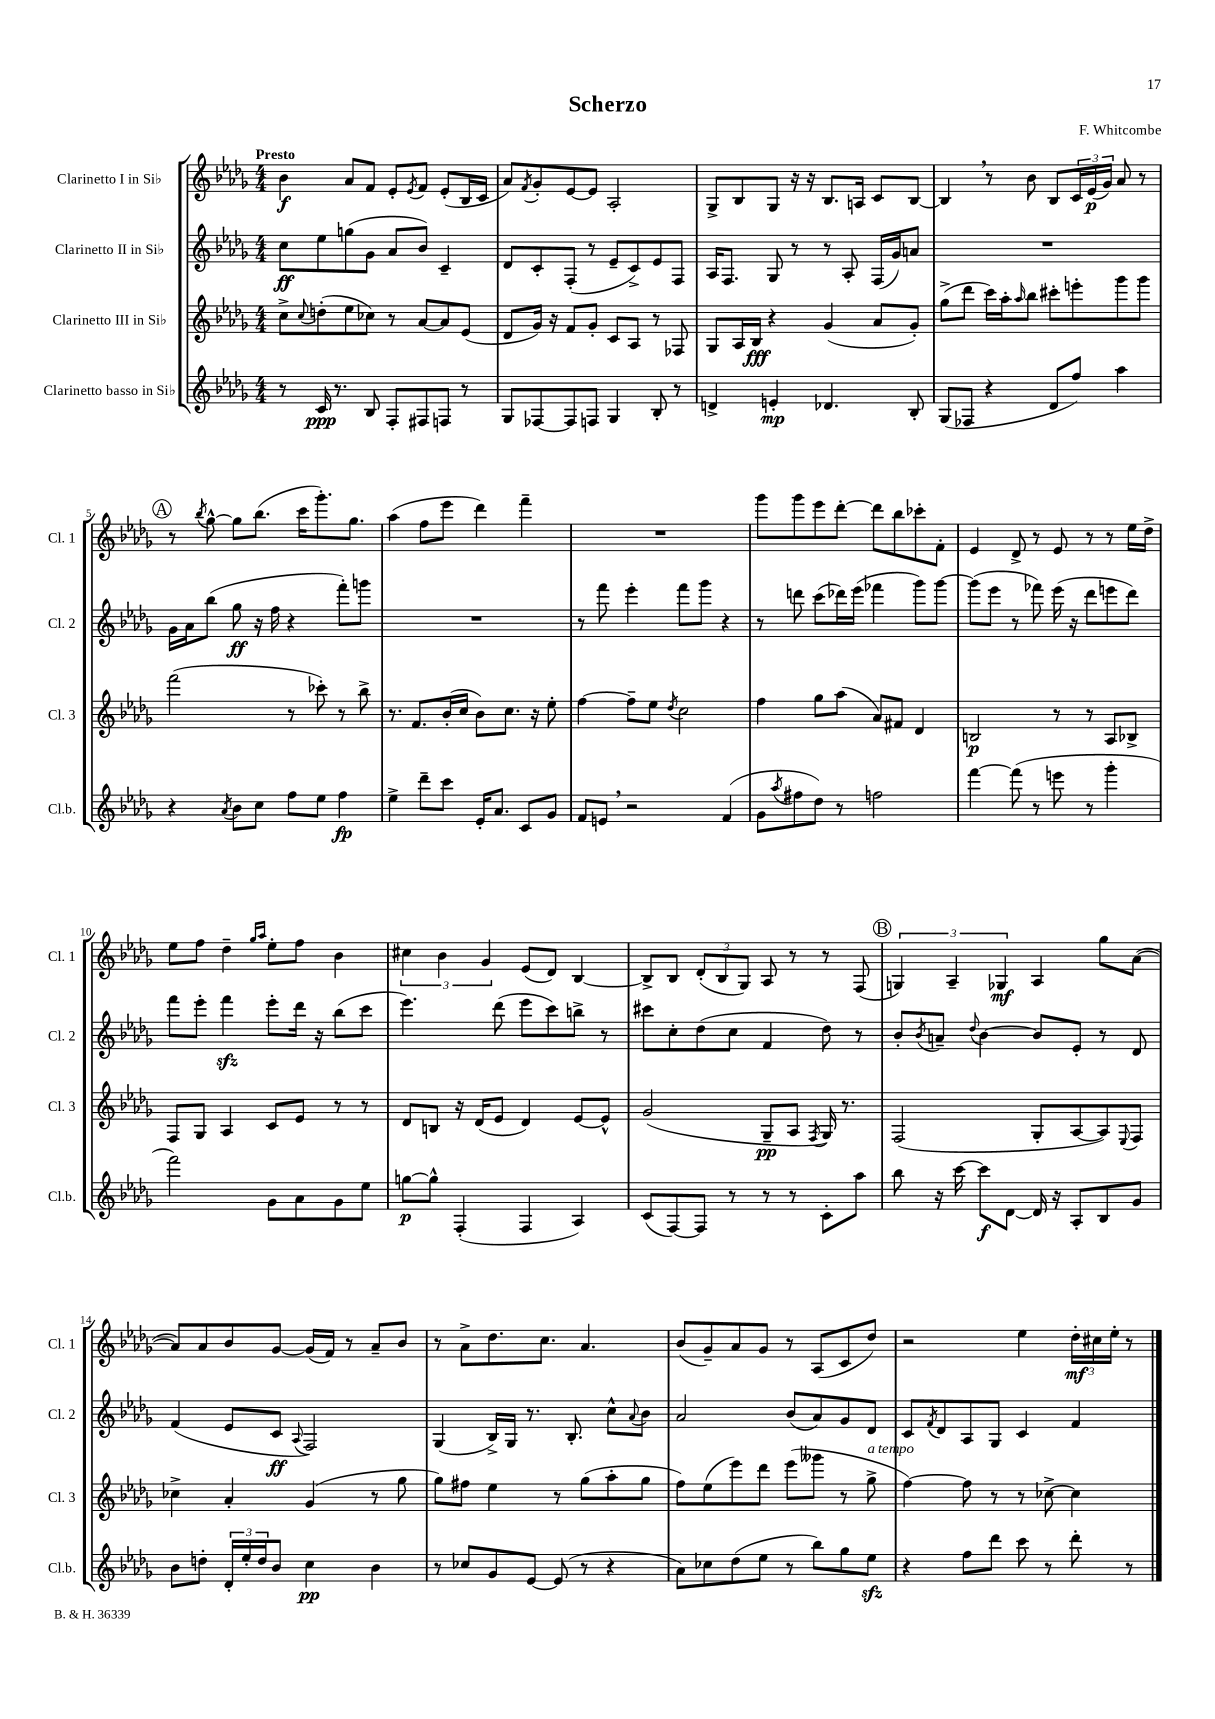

**kern	**dynam	**kern	**dynam	**kern	**dynam	**kern	**dynam
*part4	*part4	*part3	*part3	*part2	*part2	*part1	*part1
*staff4	*staff4	*staff3	*staff3	*staff2	*staff2	*staff1	*staff1
*I"Clarinetto basso in Si♭	*	*I"Clarinetto III in Si♭	*	*I"Clarinetto II in Si♭	*	*I"Clarinetto I in Si♭	*
*I'Cl.b.	*	*I'Cl. 3	*	*I'Cl. 2	*	*I'Cl. 1	*
*clefG2	*	*clefG2	*	*clefG2	*	*clefG2	*
*k[b-e-a-d-g-]	*	*k[b-e-a-d-g-]	*	*k[b-e-a-d-g-]	*	*k[b-e-a-d-g-]	*
*M4/4	*	*M4/4	*	*M4/4	*	*M4/4	*
=1	=1	=1	=1	=1	=1	=1	=1
!	!	!	!	!	!	!LO:TX:a:B:t=Presto	!
8r	.	8cc^\L	.	8cc\L	ff	4b-\	f
.	.	8qqcc/	.	.	.	.	.
16c/	ppp	(8ddn'\	.	8ee-\	.	.	.
8.r	.	.	.	.	.	.	.
.	.	8ee-\	.	(8ggn\	.	8a-/L	.
8B-/	.	8cc-X\J)	.	8g-\J	.	8f/J	.
8F'/L	.	8r	.	8a-/L	.	8e-'/L	.
.	.	.	.	.	.	8qe-/	.
8F#X/	.	[8a-/L	.	8b-/J)	.	8f/J	.
8Fn/J	.	8a-/]	.	4c~/	.	(8e-'/L	.
8r	.	(8e-/J	.	.	.	16B-/L	.
.	.	.	.	.	.	16c/JJ	.
=2	=2	=2	=2	=2	=2	=2	=2
8G-/L	.	8d-/L	.	8d-/L	.	8a-/L)	.
.	.	.	.	.	.	8qf/	.
[8F-X/	.	16g-/Jk)	.	8c'/	.	8g-'/	.
.	.	16r	.	.	.	.	.
8F-/]	.	8f/L	.	(8F'/J	.	[8e-/	.
8Fn/J	.	8g-'/J	.	8r	.	8e-/J]	.
4G-/	.	8c/L	.	8e-~/L	.	2A-'/	.
.	.	8A-/J	.	8c^/)	.	.	.
8B-'/	.	8r	.	8e-/	.	.	.
8r	.	8F-X/	.	8F/J	.	.	.
=3	=3	=3	=3	=3	=3	=3	=3
4dn^/	.	8G-/L	.	16A-/KL	.	8G-^/L	.
.	.	.	.	8.F/J	.	.	.
.	.	16A-/L	.	.	.	8B-/	.
.	.	16B-/JJ	fff	.	.	.	.
4en'/	mp	4r	.	8G-/	.	8G-/J	.
.	.	.	.	8r	.	16r	.
.	.	.	.	.	.	16r	.
4.d-X/	.	(4g-/	.	8r	.	8.B-/L	.
.	.	.	.	8A-'/	.	.	.
.	.	.	.	.	.	16An/Jk	.
.	.	8a-/L	.	(16F/LL	.	8c/L	.
.	.	.	.	16g-/J)	.	.	.
8B-'/	.	8g-'/J)	.	8an/J	.	[8B-/J	.
=4	=4	=4	=4	=4	=4	=4	=4
(8G-/L	.	(8gg-^\L	.	1r	.	4B-,/]	.
8F-X/J	.	8ddd-\J	.	.	.	.	.
4r	.	16ccc\LL)	.	.	.	8r	.
.	.	16aa-'\J	.	.	.	.	.
.	.	16qqaa-/	.	.	.	.	.
.	.	8bb-\J	.	.	.	8b-\	.
8d-/L	.	8ccc#X'\L	.	.	.	8B-/L	.
8ff/J)	.	8eeen'\	.	.	.	24c/L	.
.	.	.	.	.	.	(24e-/	p
.	.	.	.	.	.	24g-/JJ)	.
4aa-\	.	8ggg-\	.	.	.	8a-/	.
.	.	8ggg-\J	.	.	.	8r	.
!!LO:LB:g=z
!!LO:REH:place=s1:t=A
=5	=5	=5	=5	=5	=5	=5	=5
4r	.	(2fff\	.	16g-\LL	.	8r	.
.	.	.	.	16a-\J	.	.	.
.	.	.	.	.	.	8qbb-/	.
.	.	.	.	(8bb-\J	.	[8gg-^^\	.
8qa-/	.	.	.	.	.	.	.
8b-\L	.	.	.	8gg-\	ff	8gg-\L]	.
8cc\J	.	.	.	16r	.	(8.bb-\J	.
.	.	.	.	16ff\	.	.	.
8ff\L	.	8r	.	4r	.	.	.
.	.	.	.	.	.	16ccc\KL	.
8ee-\J	.	8ccc-X'\)	.	.	.	8.ggg-'\)	.
4ff\	fp	8r	.	8fff'\L)	.	.	.
.	.	.	.	.	.	8.gg-\J	.
.	.	8bb-^\	.	8gggn\J	.	.	.
=6	=6	=6	=6	=6	=6	=6	=6
4ee-^\	.	8.r	.	1r	.	(4aa-\	.
.	.	8.f/L	.	.	.	.	.
8ddd-~\L	.	.	.	.	.	8ff\L	.
8ccc\J	.	(16b-'/L	.	.	.	8eee-\J	.
.	.	16cc/JJ	.	.	.	.	.
16e-'/KL	.	8b-\L)	.	.	.	4ddd-\)	.
8.a-/J	.	.	.	.	.	.	.
.	.	8.cc\J	.	.	.	.	.
8c/L	.	.	.	.	.	4fff~\	.
.	.	16r	.	.	.	.	.
8g-/J	.	8ee-'\	.	.	.	.	.
=7	=7	=7	=7	=7	=7	=7	=7
8f/L	.	[4ff\	.	8r	.	1r	.
8en,/J	.	.	.	8fff\	.	.	.
2r	.	8ff~\L]	.	4eee-'\	.	.	.
.	.	8ee-\J	.	.	.	.	.
.	.	8qdd-/	.	.	.	.	.
.	.	2cc\	.	8fff\L	.	.	.
.	.	.	.	8ggg-\J	.	.	.
(4f/	.	.	.	4r	.	.	.
=8	=8	=8	=8	=8	=8	=8	=8
8g-\L	.	4ff\	.	8r	.	8ggg-\L	.
8qaa-/	.	.	.	.	.	.	.
8ff#X\	.	.	.	8dddn\	.	8ggg-\	.
8dd-\J)	.	8gg-\L	.	(8ccc\L	.	8eee-\	.
8r	.	(8aa-\J	.	16ddd-X\L)	.	[8ddd-'\J	.
.	.	.	.	(16eee-\JJ	.	.	.
2ffn\	.	8a-/L)	.	4fff-X\	.	8ddd-\L]	.
.	.	8f#X/J	.	.	.	8bb-\	.
.	.	4d-/	.	8ggg-\L)	.	8ccc-X'\	.
.	.	.	.	[8ggg-\J	.	8f'\J	.
=9	=9	=9	=9	=9	=9	=9	=9
[4fff\	.	2Bn/	p	(8ggg-\L]	.	4e-/	.
.	.	.	.	8eee-\J	.	.	.
(8fff\]	.	.	.	8r	.	8d-^/	.
8r	.	.	.	8fff-X\)	.	8r	.
8eeen\	.	8r	.	(16eee-\	.	8e-/	.
.	.	.	.	16r	.	.	.
8r	.	8r	.	8ddd-\L	.	8r	.
4ggg-'\	.	8A-/L	.	8eeen\	.	8r	.
.	.	8B-X^/J	.	8ddd-\J)	.	16ee-\LL	.
.	.	.	.	.	.	16dd-^\JJ	.
!!LO:LB:g=z
=10	=10	=10	=10	=10	=10	=10	=10
2fff\)	.	8F/L	.	8fff\L	.	8ee-\L	.
.	.	8G-/J	.	8eee-'\J	.	8ff\J	.
.	.	4A-/	.	4fffzz\	.	4dd-~\	.
.	.	.	.	.	.	16qqgg-/LL	.
.	.	.	.	.	.	16qqaa-/JJ	.
8g-\L	.	8c/L	.	8eee-'\L	.	8ee-'\L	.
8a-\	.	8e-/J	.	16ddd-\Jk	.	8ff\J	.
.	.	.	.	16r	.	.	.
8g-\	.	8r	.	(8bb-\L	.	4b-\	.
8ee-\J	.	8r	.	8ccc\J	.	.	.
=11	=11	=11	=11	=11	=11	=11	=11
[8ggn\L	p	8d-/L	.	4.eee-\)	.	6cc#X\	.
8gg^^\J]	.	8Bn/J	.	.	.	.	.
.	.	.	.	.	.	6b-\	.
(4F'/	.	16r	.	.	.	.	.
.	.	(16d-/KL	.	.	.	.	.
.	.	.	.	.	.	6g-/	.
.	.	8e-/J	.	(8ddd-\	.	.	.
4F/	.	4d-/)	.	8eee-\L	.	(8e-/L	.
.	.	.	.	8ccc\)	.	8d-/J)	.
4A-/)	.	[8e-/L	.	8bbn^\J	.	[4B-/	.
.	.	8e-^^/J]	.	8r	.	.	.
=12	=12	=12	=12	=12	=12	=12	=12
(8c/L	.	(2g-/	.	8ccc#X\L	.	8B-^/L]	.
[8F/)	.	.	.	8cc'\	.	8B-/J	.
8F/J]	.	.	.	(8dd-\	.	(12d-'/L	.
.	.	.	.	.	.	12B-/	.
8r	.	.	.	8cc\J	.	.	.
.	.	.	.	.	.	12G-/J)	.
8r	.	8G-~/L	pp	4f/	.	8A-/	.
8r	.	8A-/J	.	.	.	8r	.
.	.	8qF/	.	.	.	.	.
8c'\L	.	16G-/)	.	8dd-\)	.	8r	.
.	.	8.r	.	.	.	.	.
8aa-\J	.	.	.	8r	.	(8F/	.
!!LO:REH:place=s1:t=B
=13	=13	=13	=13	=13	=13	=13	=13
8bb-\	.	(2F/	.	8b-'/L	.	6Gn/)	.
.	.	.	.	8qb-/	.	.	.
16r	.	.	.	8an~/J	.	.	.
.	.	.	.	.	.	6A-~/	.
[16ccc\	.	.	.	.	.	.	.
.	.	.	.	8qqdd-/	.	.	.
8ccc\L]	f	.	.	[4b-\	.	.	.
.	.	.	.	.	.	6G-X/	mf
[8d-\J	.	.	.	.	.	.	.
16d-/]	.	8G-'/L	.	8b-/L]	.	4A-/	.
16r	.	.	.	.	.	.	.
8A-'/L	.	[8A-/	.	8e-'/J	.	.	.
8B-/	.	8A-/])	.	8r	.	8gg-\L	.
.	.	8qqE-/	.	.	.	.	.
8g-/J	.	8F/J	.	8d-/	.	([8a-\J	.
!!LO:LB:g=z
=14	=14	=14	=14	=14	=14	=14	=14
8b-\L	.	4cc-X^\	.	(4f/	.	8a-/L])	.
8ddn'\J	.	.	.	.	.	8a-/	.
24d-'/LL	.	4a-'/	.	8e-/L	.	8b-/	.
24ee-'/	.	.	.	.	.	.	.
24dd/J	.	.	.	.	.	.	.
8b-/J	.	.	.	8c/J	ff	[8g-/J	.
.	.	.	.	8qqA-/	.	.	.
4cc\	pp	(4g-/	.	2F/)	.	(16g-/LL]	.
.	.	.	.	.	.	16f/JJ)	.
.	.	.	.	.	.	8r	.
4b-\	.	8r	.	.	.	8a-~/L	.
.	.	8gg-\	.	.	.	8b-/J	.
=15	=15	=15	=15	=15	=15	=15	=15
8r	.	8gg-\L)	.	(4G-/	.	8r	.
8cc-X/L	.	8ff#X\J	.	.	.	8a-^\L	.
8g-/	.	4ee-\	.	16B-^/LL)	.	8.dd-\	.
.	.	.	.	16G-/JJ	.	.	.
[8e-/J	.	.	.	8.r	.	.	.
.	.	.	.	.	.	8.cc\J	.
(8e-/]	.	8r	.	.	.	.	.
.	.	.	.	8.B-'/	.	.	.
8r	.	(8gg-\L	.	.	.	4.a-/	.
4r	.	8aa-'\	.	8cc^^\L	.	.	.
.	.	.	.	8qqa-/	.	.	.
.	.	8gg-\J	.	8b-\J	.	.	.
=16	=16	=16	=16	=16	=16	=16	=16
8a-\L)	.	8ff\L)	.	2a-/	.	(8b-/L	.
8cc-X\	.	(8ee-\	.	.	.	8g-~/)	.
(8dd-\	.	8eee-\)	.	.	.	8a-/	.
8ee-\J	.	8ddd-\J	.	.	.	8g-/J	.
8r	.	(8eee-\L	.	(8b-/L	.	8r	.
8bb-\L)	.	8ggg--X\J	.	8a-/)	.	(8A-/L	.
8gg-\	.	8r	.	8g-/	.	8c/	.
!	!	!LO:TX:a:i:t=a tempo	!	!	!	!	!
8ee-zz\J	.	8gg-^\	.	8d-/J	.	8dd-/J)	.
=17	=17	=17	=17	=17	=17	=17	=17
4r	.	[4ff\)	.	8c/L	.	2r	.
.	.	.	.	8qf/	.	.	.
.	.	.	.	8d-/	.	.	.
8ff\L	.	8ff\]	.	8A-/	.	.	.
8ddd-\J	.	8r	.	8G-/J	.	.	.
8ccc\	.	8r	.	4c/	.	4ee-\	.
8r	.	[8cc-X^\	.	.	.	.	.
8ddd-'\	.	4cc-\]	.	4f/	.	24dd-'\LL	mf
.	.	.	.	.	.	24cc#X\	.
.	.	.	.	.	.	24ee-'\JJ	.
8r	.	.	.	.	.	8r	.
==	==	==	==	==	==	==	==
*-	*-	*-	*-	*-	*-	*-	*-
